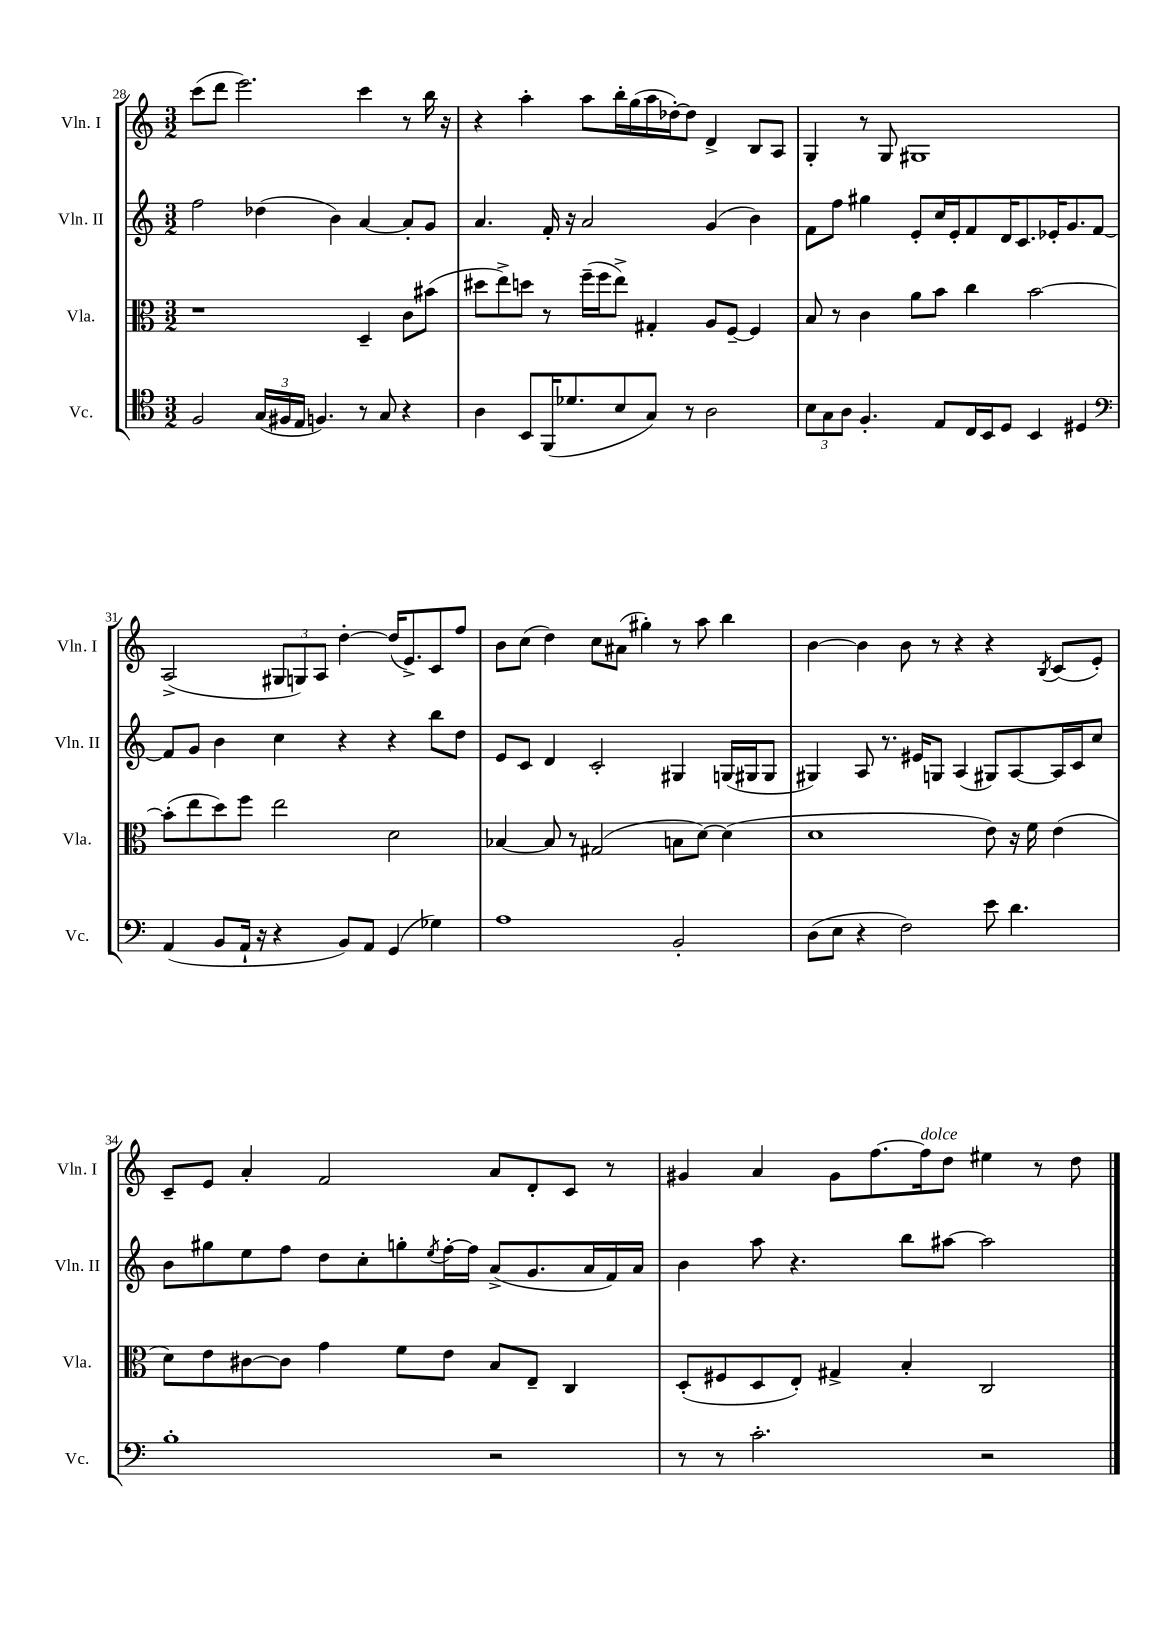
<<
\new StaffGroup <<
\new Staff = "s0" \with { instrumentName = "Vln. I" shortInstrumentName = "Vln. I" } {
    \clef treble \key c \major \numericTimeSignature \time 3/2
    c'''8( d'''8 e'''2.) c'''4 r8 b''16 r16 |
    r4 a''4-. a''8 b''16-. g''16( a''16 des''16~-.) des''8 d'4-> b8 a8 |
    g4-. r8 g8 gis1 |
    a2->( \tuplet 3/2 { gis8 g8) a8 } d''4~-. d''16( e'8.->) c'8 f''8 |
    b'8 c''8( d''4) c''8 ais'8( gis''4-.) r8 a''8 b''4 |
    b'4~ b'4 b'8 r8 r4 r4 \acciaccatura { b8 } c'8( e'8-.) |
    c'8-- e'8 a'4-. f'2 a'8 d'8-. c'8 r8 |
    gis'4 a'4 gis'8 f''8.~ f''16^\markup { \italic "dolce" } d''8 eis''4 r8 d''8 \bar "|." |
}
\new Staff = "s1" \with { instrumentName = "Vln. II" shortInstrumentName = "Vln. II" } {
    \clef treble \key c \major \numericTimeSignature \time 3/2
    f''2 des''4( b'4) a'4~ a'8-. g'8 |
    a'4. f'16-. r16 a'2 g'4( b'4) |
    f'8 f''8 gis''4 e'8-. c''16 e'16-. f'8 d'16 c'8. ees'16-. g'8. f'8~ |
    f'8 g'8 b'4 c''4 r4 r4 b''8 d''8 |
    e'8 c'8 d'4 c'2-. gis4 g16( gis16 gis8 |
    gis4) a8 r8. eis'16 g8 a4( gis8) a8~ a16 c'16 c''8 |
    b'8 gis''8 e''8 f''8 d''8 c''8-. g''8-. \acciaccatura { e''8 } f''16~-. f''16 a'8->( g'8. a'16 f'16) a'16 |
    b'4 a''8 r4. b''8 ais''8~ ais''2 \bar "|." |
}
\new Staff = "s2" \with { instrumentName = "Vla." shortInstrumentName = "Vla." } {
    \clef alto \key c \major \numericTimeSignature \time 3/2
    r1 d4-- c'8 bis'8( |
    dis''8 e''8->) d''8 r8 f''16--( f''16 e''8->) gis4-. a8 f8~-- f4 |
    b8 r8 c'4 a'8 b'8 c''4 b'2~ |
    b'8-.( e''8 d''8) f''8 e''2 d'2 |
    bes4~ bes8 r8 gis2( b8 d'8~) d'4( |
    d'1 e'8) r16 f'16 e'4( |
    d'8) e'8 cis'8~ cis'8 g'4 f'8 e'8 b8 e8-- c4 |
    d8-.( fis8 d8 e8-.) gis4-> b4-. c2 \bar "|." |
}
\new Staff = "s3" \with { instrumentName = "Vc." shortInstrumentName = "Vc." } {
    \clef tenor \key c \major \numericTimeSignature \time 3/2
    f2 \tuplet 3/2 { g16( fis16 e16 } f4.) r8 g8 r4 |
    a4 b,8 f,16( des'8. b8 g8) r8 a2 |
    \tuplet 3/2 { b8 g8 a8 } f4.-. e8 c16 b,16 d8 b,4 dis4 |
    \clef bass a,4( b,8 a,16-! r16 r4 b,8) a,8 g,4( ges4) |
    a1 b,2-. |
    d8( e8 r4 f2) e'8 d'4. |
    b1-. r2 |
    r8 r8 c'2.-. r2 \bar "|." |
}
>>
>>
\layout { \context { \Score currentBarNumber = #28 } }
